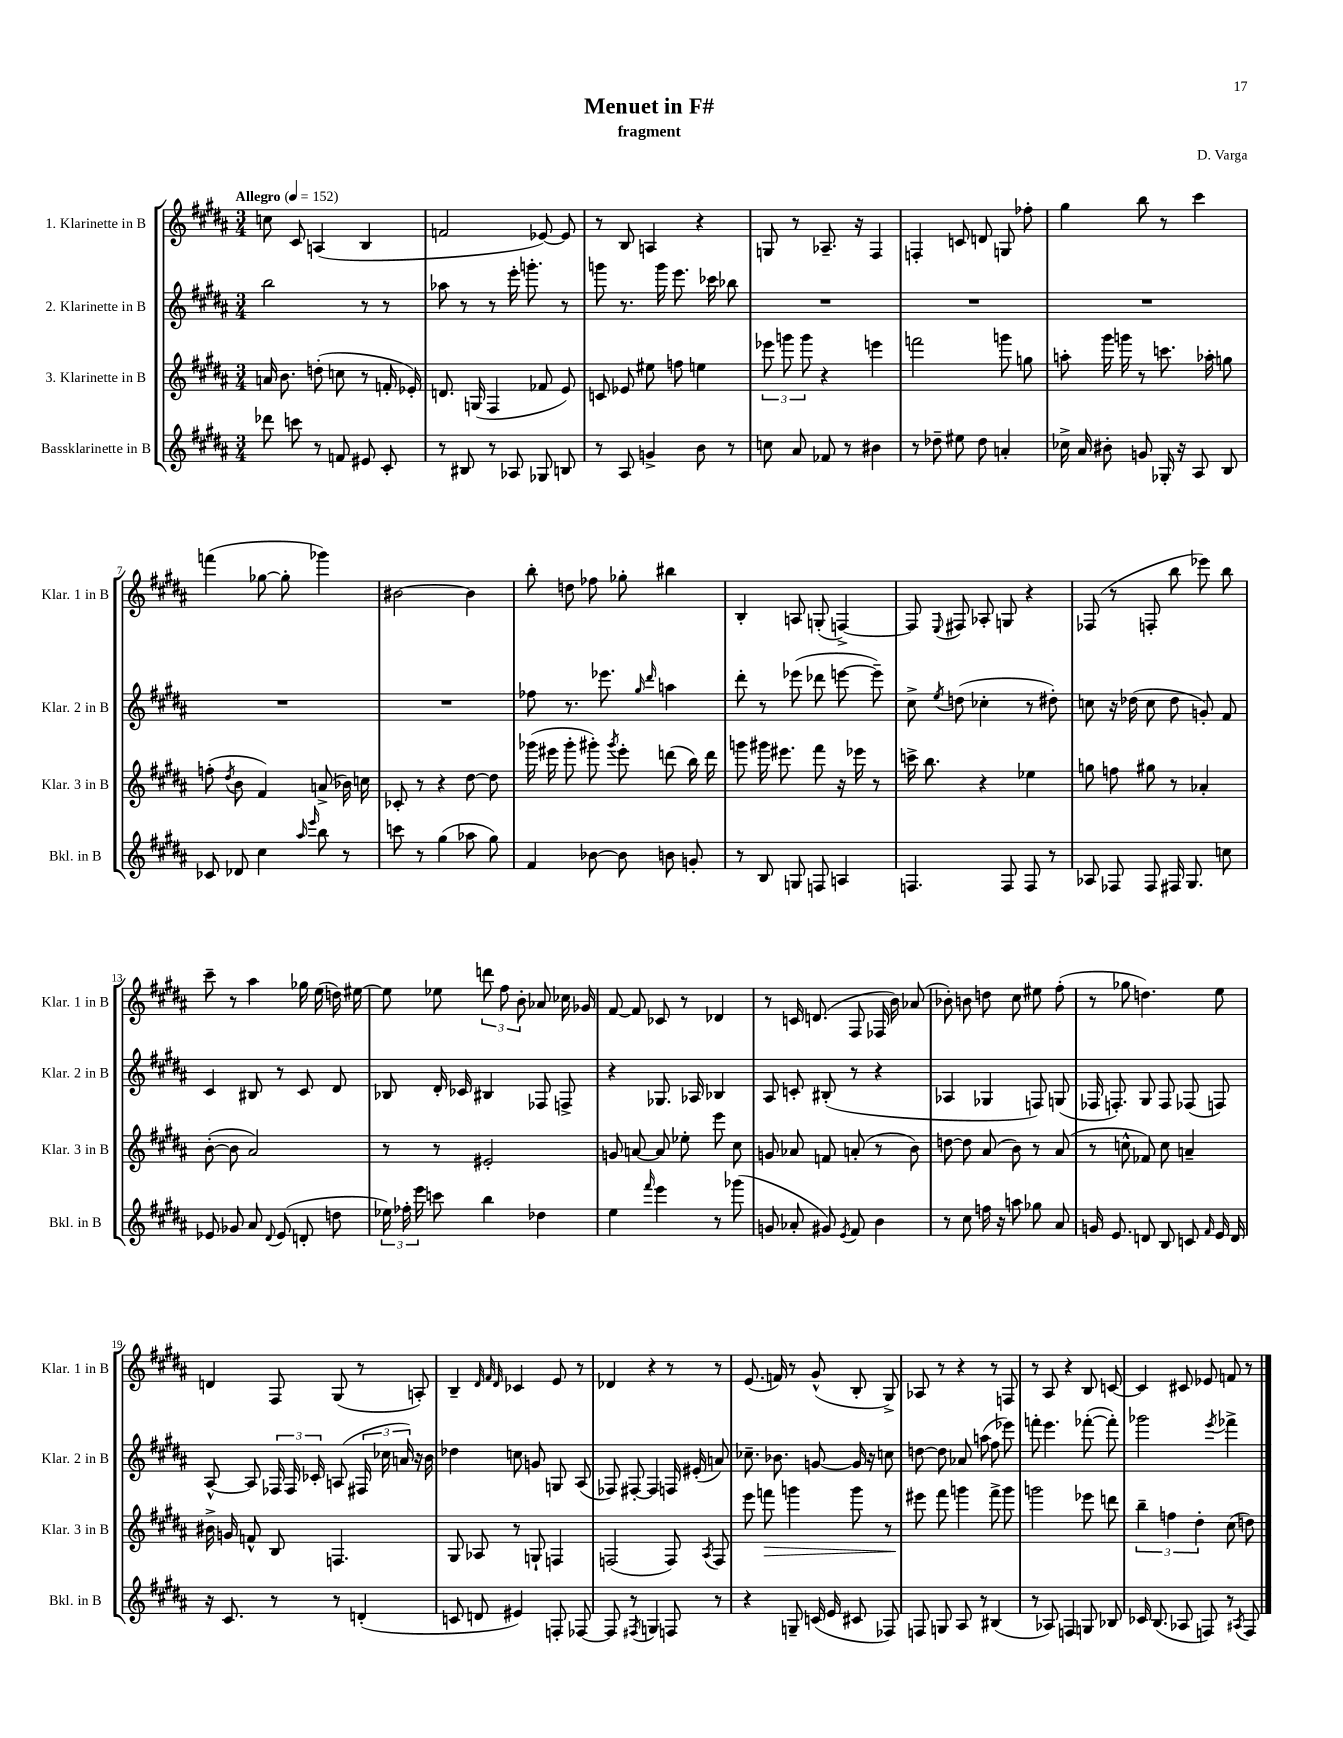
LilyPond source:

\header { title = "Menuet in F#" composer = "D. Varga" subtitle = "fragment" }
<<
\new StaffGroup <<
\new Staff = "s0" \with { instrumentName = "1. Klarinette in B" shortInstrumentName = "Klar. 1 in B" } {
    \clef treble \key b \major \numericTimeSignature \time 3/4 \tempo "Allegro" 4 = 152
    \autoBeamOff c''8 cis'8 a4( b4 |
    f'2 ees'8~) ees'8 |
    r8 b8 a4 r4 |
    g8 r8 aes8.-- r16 fis4 |
    f4-. c'8 d'8 g8 fes''8-. |
    gis''4 b''8 r8 cis'''4 |
    f'''4( ges''8~ ges''8-. ges'''4) |
    bis'2~ bis'4 |
    b''8-. d''8 fes''8 ges''8-. bis''4 |
    b4-. a8 g8-.( f4~->) |
    f8 \appoggiatura { e8 } fis8 aes8-. g8 r4 |
    fes8( r8 f8-. b''8 ees'''8) b''8 |
    cis'''8-- r8 ais''4 ges''16 e''16( d''16) eis''16~ |
    eis''8 ees''8 \tuplet 3/2 { d'''8 fis''8 b'8-. } aes'8 ces''16 ges'16 |
    fis'8~ fis'8 ces'8 r8 des'4 |
    r8 c'16 d'8.( fis8 fes16 b'16) aes'8( |
    bes'8-.) b'8 d''8 cis''8 eis''8 fis''8-.( |
    r8 ges''8 d''4.) e''8 |
    d'4 fis8 gis8( r8 a8-.) |
    b4-- \grace { dis'32 fis'32 dis'32 } ces'4 e'8 r8 |
    des'4 r4 r8 r8 |
    e'8.( f'16) r8 gis'8-^( b8-. gis8->) |
    aes8 r8 r4 r8 f8 |
    r8 ais8 r4 b8 c'8~ |
    c'4 cis'8 ees'8 f'8 r8 \bar "|." |
}
\new Staff = "s1" \with { instrumentName = "2. Klarinette in B" shortInstrumentName = "Klar. 2 in B" } {
    \clef treble \key b \major \numericTimeSignature \time 3/4
    \autoBeamOff b''2 r8 r8 |
    aes''8 r8 r8 e'''16-. g'''8.-. r8 |
    g'''8 r8. g'''16 e'''8. ces'''16 bes''8 |
    R2. |
    R2. |
    R2. |
    R2. |
    R2. |
    fes''8 r8. ees'''8. \grace { gis''16 dis'''16 } a''4 |
    dis'''8-. r8 ees'''8( des'''8 e'''8~ e'''8--) |
    cis''8-> \acciaccatura { e''8 } d''8( ces''4-. r8 dis''8-.) |
    c''8 r16 des''16( c''8 des''8 g'8-.) fis'8 |
    cis'4 bis8 r8 cis'8 dis'8 |
    bes8 dis'16-. ces'16 bis4 fes8 f8-> |
    r4 ges8. aes16 bes4 |
    ais8 c'8-. bis8-.( r8 r4 |
    aes4 ges4 f8) g8( |
    fes16 f8.-.) gis8 f8 fes8( f8) |
    ais8~-^ ais8 \tuplet 3/2 { fes16 fes16 ces'16-. } a8( \tuplet 3/2 { fis16 ces''16 a'16) } r16 b'16 |
    des''4 c''8 g'8 g8 ais8( |
    fes8) fis8~-. fis4 f16 eis'16-.( a'8) |
    ces''8.-- bes'8. g'8~ g'16 r16 c''8 |
    d''8~ d''8 aes'8 a''8( fis''8 ees'''8) |
    f'''8-. e'''4. fes'''8~-.( fes'''8-.) |
    ges'''2 \acciaccatura { e'''8 } fes'''4-> \bar "|." |
}
\new Staff = "s2" \with { instrumentName = "3. Klarinette in B" shortInstrumentName = "Klar. 3 in B" } {
    \clef treble \key b \major \numericTimeSignature \time 3/4
    \autoBeamOff a'16 b'8. d''8-.( c''8 r8 f'16-. ees'16-.) |
    d'8. g16( fis4 fes'8 e'8) |
    c'8 ees'8 eis''8 f''8 e''4 |
    \tuplet 3/2 { ees'''8 g'''8 g'''8 } r4 e'''4 |
    f'''2 g'''8 g''8 |
    a''8-. gis'''16 g'''16 r8 c'''8. aes''16-. g''8 |
    f''8-.( \acciaccatura { dis''8 } b'8 fis'4) a'8->( bes'16) c''16 |
    ces'8-. r8 r4 dis''8~ dis''8 |
    ges'''16( eis'''16 ges'''8-. gis'''8-.) \acciaccatura { gis'''8 } eis'''8-. d'''8( b''16) d'''16 |
    g'''8 gis'''16 eis'''8. fis'''8 r16 ees'''16 r8 |
    c'''16-> b''8. r4 ees''4 |
    g''8 f''8 gis''8 r8 aes'4-. |
    b'8~-.( b'8 ais'2) |
    r8 r8 eis'2-. |
    g'8 a'8~ a'8 ees''8-. e'''8 cis''8 |
    g'8 aes'8 f'8 a'8-.( r8 b'8) |
    d''8~ d''8 ais'8( b'8) r8 ais'8( |
    r8 c''8-^ fes'8) c''8 a'4-- |
    bis'16-> g'16 f'8-^ b8 f4. |
    gis8 aes8 r8 g8-! f4 |
    f2( f8) \acciaccatura { ais8 } f8 |
    e'''8 f'''8\> g'''4 g'''8 r8 |
    eis'''8\! fis'''8 g'''4 fis'''8-> g'''8 |
    g'''2 ees'''8 d'''8 |
    \tuplet 3/2 { b''4-- f''4 dis''4-. } cis''8( d''8) \bar "|." |
}
\new Staff = "s3" \with { instrumentName = "Bassklarinette in B" shortInstrumentName = "Bkl. in B" } {
    \clef treble \key b \major \numericTimeSignature \time 3/4
    \autoBeamOff des'''8 c'''8 r8 f'8 eis'8 cis'8-. |
    r8 bis8 r8 aes8 ges8 b8 |
    r8 ais8 g'4-> b'8 r8 |
    c''8 ais'8 fes'8 r8 bis'4 |
    r8 des''8-- eis''8 des''8 a'4-. |
    ces''16-> ais'16 bis'8-. g'8 ges16-. r16 ais8 b8 |
    ces'8 des'8 cis''4 \grace { ais''16 e'''16 } b''8 r8 |
    c'''8 r8 gis''4( aes''8 gis''8) |
    fis'4 bes'8~ bes'8 b'8 g'8-. |
    r8 b8 g8 f8 a4 |
    f4. f8 f8 r8 |
    aes8 fes8 fes8 fis16 gis8. c''8 |
    ees'8 ges'8 ais'8 \appoggiatura { dis'8 } ees'8( d'8-. d''8 |
    \tuplet 3/2 { ees''16) fes''16-. e'''16 } c'''8 b''4 des''4 |
    e''4 \grace { fis'''16 } e'''4 r8 ges'''8( |
    g'8 aes'8-. gis'8) \acciaccatura { e'8 } fis'8 b'4 |
    r8 cis''8 f''16 r16 a''8 ges''8 ais'8 |
    g'16 e'8. d'8 b8 c'8 \grace { fis'16 } e'16 d'16 |
    r16 cis'8. r8 r8 d'4-.( |
    c'8 d'8 eis'4) f8-. fes8~ |
    fes8 r8 \acciaccatura { fis8 } g4 f8 r8 |
    r4 g8-- c'16( e'16 cis'8 fes8) |
    f8 g8 ais8 r8 bis4( |
    r8 aes8) f4 g8 bes8 |
    ces'16 b8.( aes8 f8) r8 \acciaccatura { ais8 } f8 \bar "|." |
}
>>
>>
